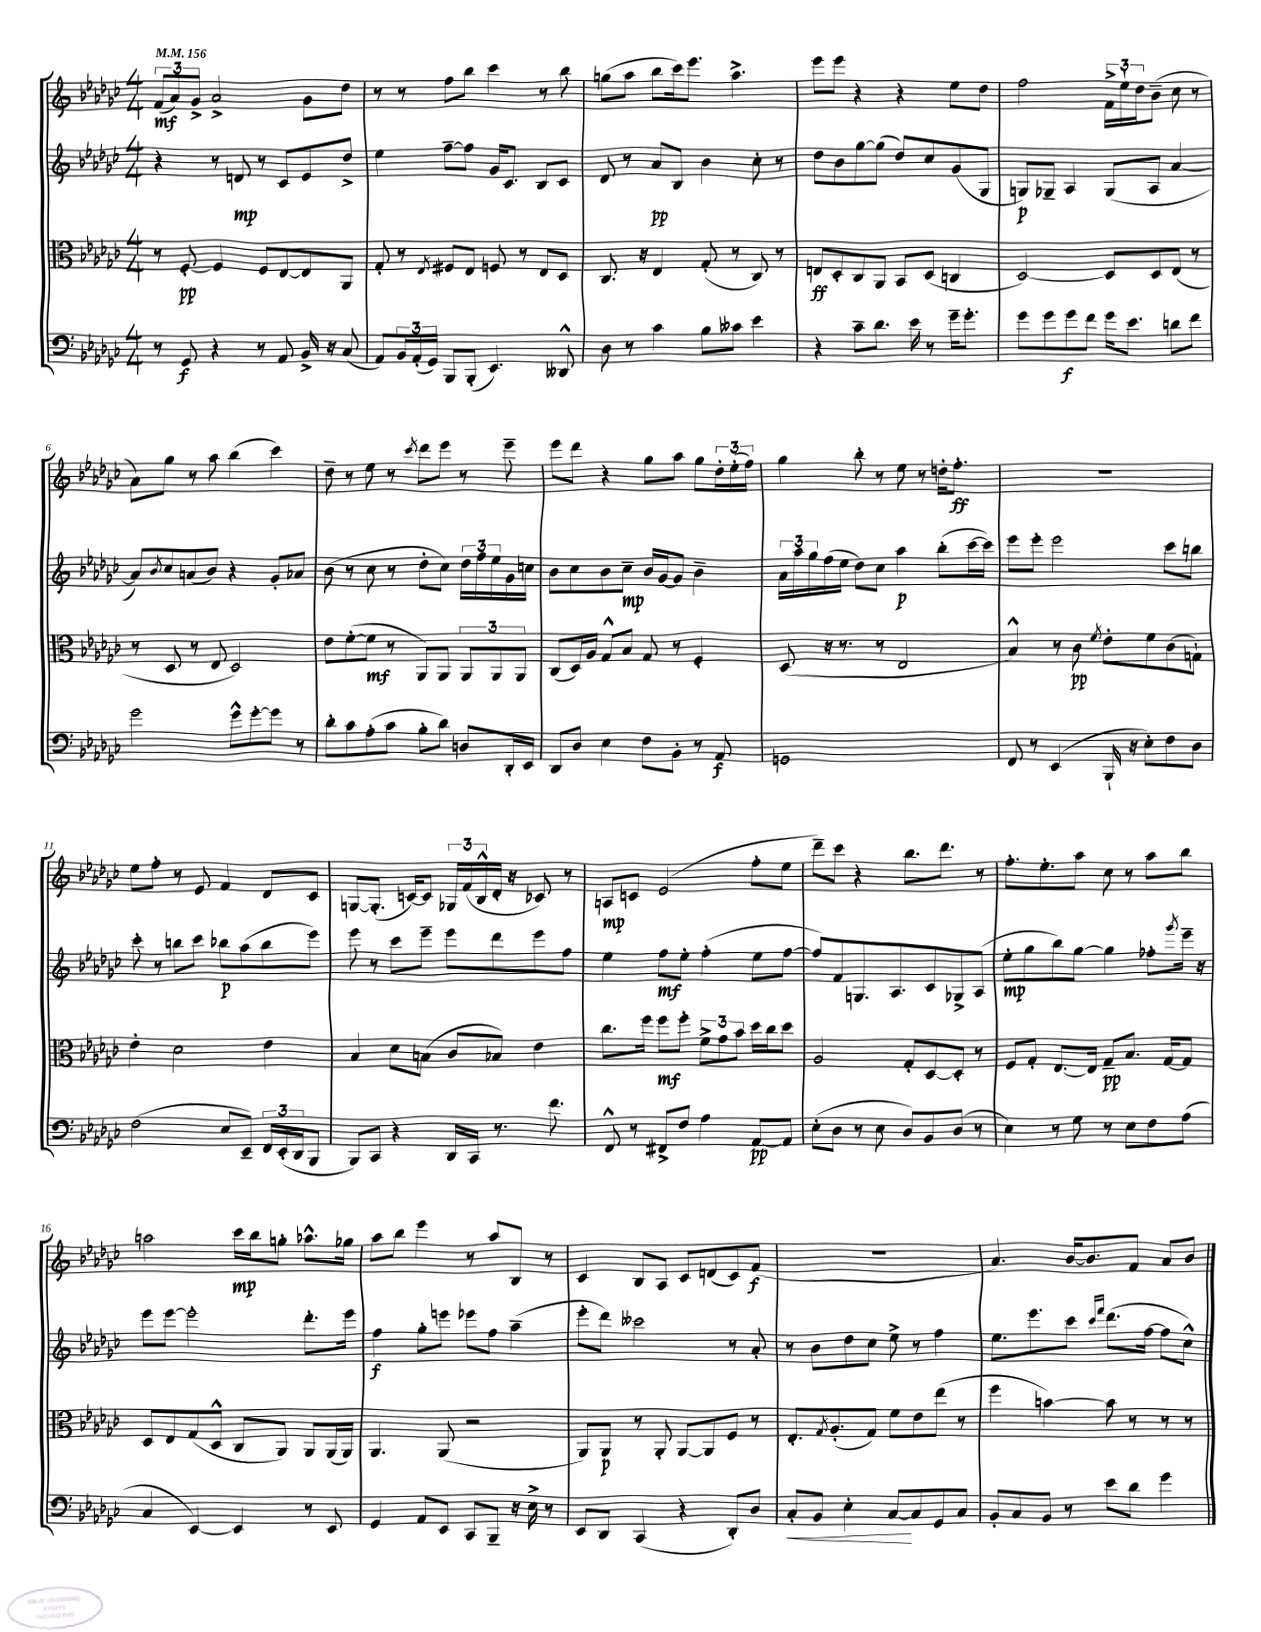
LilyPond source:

<<
\new StaffGroup <<
\new Staff = "s0" {
    \clef treble \key ges \major \numericTimeSignature \time 4/4 \tempo 4 = 156
    \tuplet 3/2 { f'8\mf( aes'8) ges'8-> } aes'2-> ges'8 des''8 |
    r8 r8 f''8 bes''8 ces'''4 r8 bes''8 |
    g''8( aes''8 bes''8 ces'''16) ees'''8. aes''4.-> |
    ees'''8 ees'''8 r4 r4 ees''8 des''8 |
    f''2 \tuplet 3/2 { f'16-> ees''16-! des''16 } bes'8--( ces''8 r8 |
    aes'8) ges''8 r8 aes''8 bes''4( ces'''4) |
    des''8-- r8 ees''8 r8 \acciaccatura { ces'''8 } des'''8 ees'''8 r8 ees'''8-- |
    ees'''8 des'''8 r4 ges''8 aes''8 ges''8 \tuplet 3/2 { des''16-. ees''16-.( f''16) } |
    ges''4 bes''8-. r8 ees''8 r8 d''16-. f''8.-.\ff |
    r1 |
    ees''8 f''8-. r8 ees'8 f'4 des'8 ces'8 |
    g8~ g8.-.( c'16~) c'8 \tuplet 3/2 { ges16 f'16( bes16-^ } des'16-. r16 ces'8) r8 |
    a8\mp c'8 ees'2( f''8-. ees''8 |
    des'''8--) ces'''8 r4 bes''8. des'''8. r8 |
    f''8.-. ees''8.-. aes''8 ces''8 r8 aes''8 bes''8 |
    a''2 ces'''16\mp bes''16 g''8-. aes''8.-^ ges''16 |
    aes''8 bes''8 ees'''4 r8 aes''8 bes8 r8 |
    ces'4 bes8 aes8 ces'8 d'8( ces'8) f'8\f( |
    R1 |
    aes'4.) bes'16~ bes'8. f'8 aes'8 bes'8 \bar "|." |
}
\new Staff = "s1" {
    \clef treble \key ges \major \numericTimeSignature \time 4/4
    r4 r8 d'8\mp r8 ces'8 ees'8 des''8-> |
    ees''4 f''8~-- f''8 ges'16 ces'8. bes8 ces'8 |
    des'8 r8 aes'8\pp bes8 bes'4 ces''8-. r8 |
    des''8 bes'8 ges''8~ ges''8( des''8) ces''8 ges'8( ges8 |
    g8\p) ges8-- aes4 ges8( aes8 aes'4~ |
    aes'8) \acciaccatura { bes'8 } ces''8 a'8( bes'8) r4 ges'8-. aes'8 |
    bes'8( r8 ces''8 r8 des''8-. ces''8) \tuplet 3/2 { des''16 f''16 ees''16 } ges'16 c''16 |
    bes'8 ces''8 bes'8 ces''8--\mp bes'16 ges'16~ ges'8 bes'4-- |
    \tuplet 3/2 { aes'16 aes''16 ges''16 } f''16( ees''16 des''8) ces''8 aes''4\p bes''8-.( ces'''16~ ces'''16) |
    ees'''8 ees'''8-. ees'''2 ces'''8 b''8 |
    ces'''8-. r8 b''8 ces'''8 bes''8\p aes''8( bes''8 ees'''8) |
    ees'''8 r8 ces'''8 ees'''8-- ees'''8 des'''8 ees'''8 f''8 |
    ees''4 f''8\mf ees''8-. f''4-.( ees''8 f''8~ |
    f''8) f'8 g8. aes8. ces'8 ges8-> aes8( |
    ees''8-.\mp ges''8 bes''8) ges''8~ ges''4 fes''8-. \acciaccatura { ges'''8 } ees'''16-- r16 |
    ees'''8 ees'''8~ ees'''2-. des'''8.-. ees'''16 |
    f''4\f ges''8-. e'''8 ees'''8 f''8 aes''4--( |
    ees'''8-. des'''8) ceses'''2 r8 aes'8-. |
    r8 bes'8 des''8 ces''8 ees''8-> r8 f''4 |
    ees''8. ees'''8. ces'''8 \grace { ces'''16 f'''16 } des'''8.( f''16~ f''8 ces''8-^) \bar "|." |
}
\new Staff = "s2" {
    \clef alto \key ges \major \numericTimeSignature \time 4/4
    r8 f8~-.\pp f4 f8 ees8~ ees8 aes,8 |
    ges8-. r8 \acciaccatura { ees8 } fis8 ees8 f8 r8 ees8 des8 |
    ces8. r16 ees4 ges8-.( r8 ces8) r8 |
    e8\ff des8-. ces8 aes,8 bes,8 des8( c4 |
    des2~) des8 des8 ees8( r8 |
    r8 des8 r8 ees8 des2) |
    ees'8 f'8~-.( f'8\mf r8 aes,8) aes,8 \tuplet 3/2 { aes,8 aes,8 aes,8 } |
    ces8( des16) aes16 ges8-^ bes8 ges8 r8 f4-. |
    des8( r16 r8. r8 ees2 |
    bes4-^) r8 ces'8\pp \acciaccatura { f'8 } ees'8-. f'8 ces'8( g8-!) |
    ees'4-. des'2 ees'4 |
    bes4 des'8 b8( ces'8 bes8) ees'4 |
    ces''8. f''16 f''8\mf f''8-. \tuplet 3/2 { f'8-> ges'8 bes'8 } des''16 ces''16 des''8 |
    aes2 ges8-. des8~ des8-. r8 |
    f8 ges8-. ees8.~ ees16 ges8--\pp bes8. ges16~ ges8 |
    des8 ees8 ges8( des8-^ ces8 aes,8) aes,8 aes,16( aes,16) |
    aes,4. aes,8( r2 |
    aes,8) aes,8\p r8 aes,8-. aes,8~ aes,8 f8 r8 |
    ees8.-. \acciaccatura { ges8 } aes8.-.( ges8) f'8 ees'8 ees''8( r8 |
    f''4 b'4~) b'8 r8 r8 r8 \bar "|." |
}
\new Staff = "s3" {
    \clef bass \key ges \major \numericTimeSignature \time 4/4
    r8 ges,8\f r4 r8 aes,8 bes,16-> r16 ces8( |
    aes,8) \tuplet 3/2 { bes,16 aes,16-.( ges,16) } bes,,8 bes,,8-.( ees,4.) deses,8-^ |
    des8 r8 ces'4 bes8 ceses'8 ees'4 |
    r4 ces'8-- des'8. ees'16 r8 ges'16-- ges'8.-. |
    ges'8 ges'8 ges'8\f f'8 ges'16 ees'8. d'8 f'8 |
    ges'2 ges'8-^ ges'8~-. ges'8 r8 |
    des'8-. ces'8 aes8-.( ces'8 bes8-. des'8) d8 des,16-. ees,16 |
    des,8 des8 ees4 f8 bes,8-. r8 aes,8\f |
    g,1 |
    f,8 r8 ees,4( bes,,16-! r16 ees8-.) f8 des8 |
    f2( ees8 ees,8--) \tuplet 3/2 { f,16 ees,16-.( des,16 } bes,,8 |
    bes,,8) ces,8 r4 des,16 ces,16 r8. f'8. |
    f,8-^ r8 fis,8-> f8 aes4 aes,8~\pp aes,8 |
    ees8-.( des8 r8 ees8 des8) bes,8 des8( r8 |
    ees4) r8 ges8 r8 ees8 f8 aes8( |
    ces4 ees,4~) ees,4 r8 ees,8 |
    ges,4 aes,8 ees,8 ces,8 bes,,8-- r16 ees16-> r8 |
    ees,8 des,8 ces,4( r4 des,8-.) des8 |
    ces8-.\< bes,8 ees4-. ces8~\! ces8 ges,8 ces8 |
    bes,8-. ces8 bes,8 r8 ees'8 des'8 ges'4 \bar "|." |
}
>>
>>
